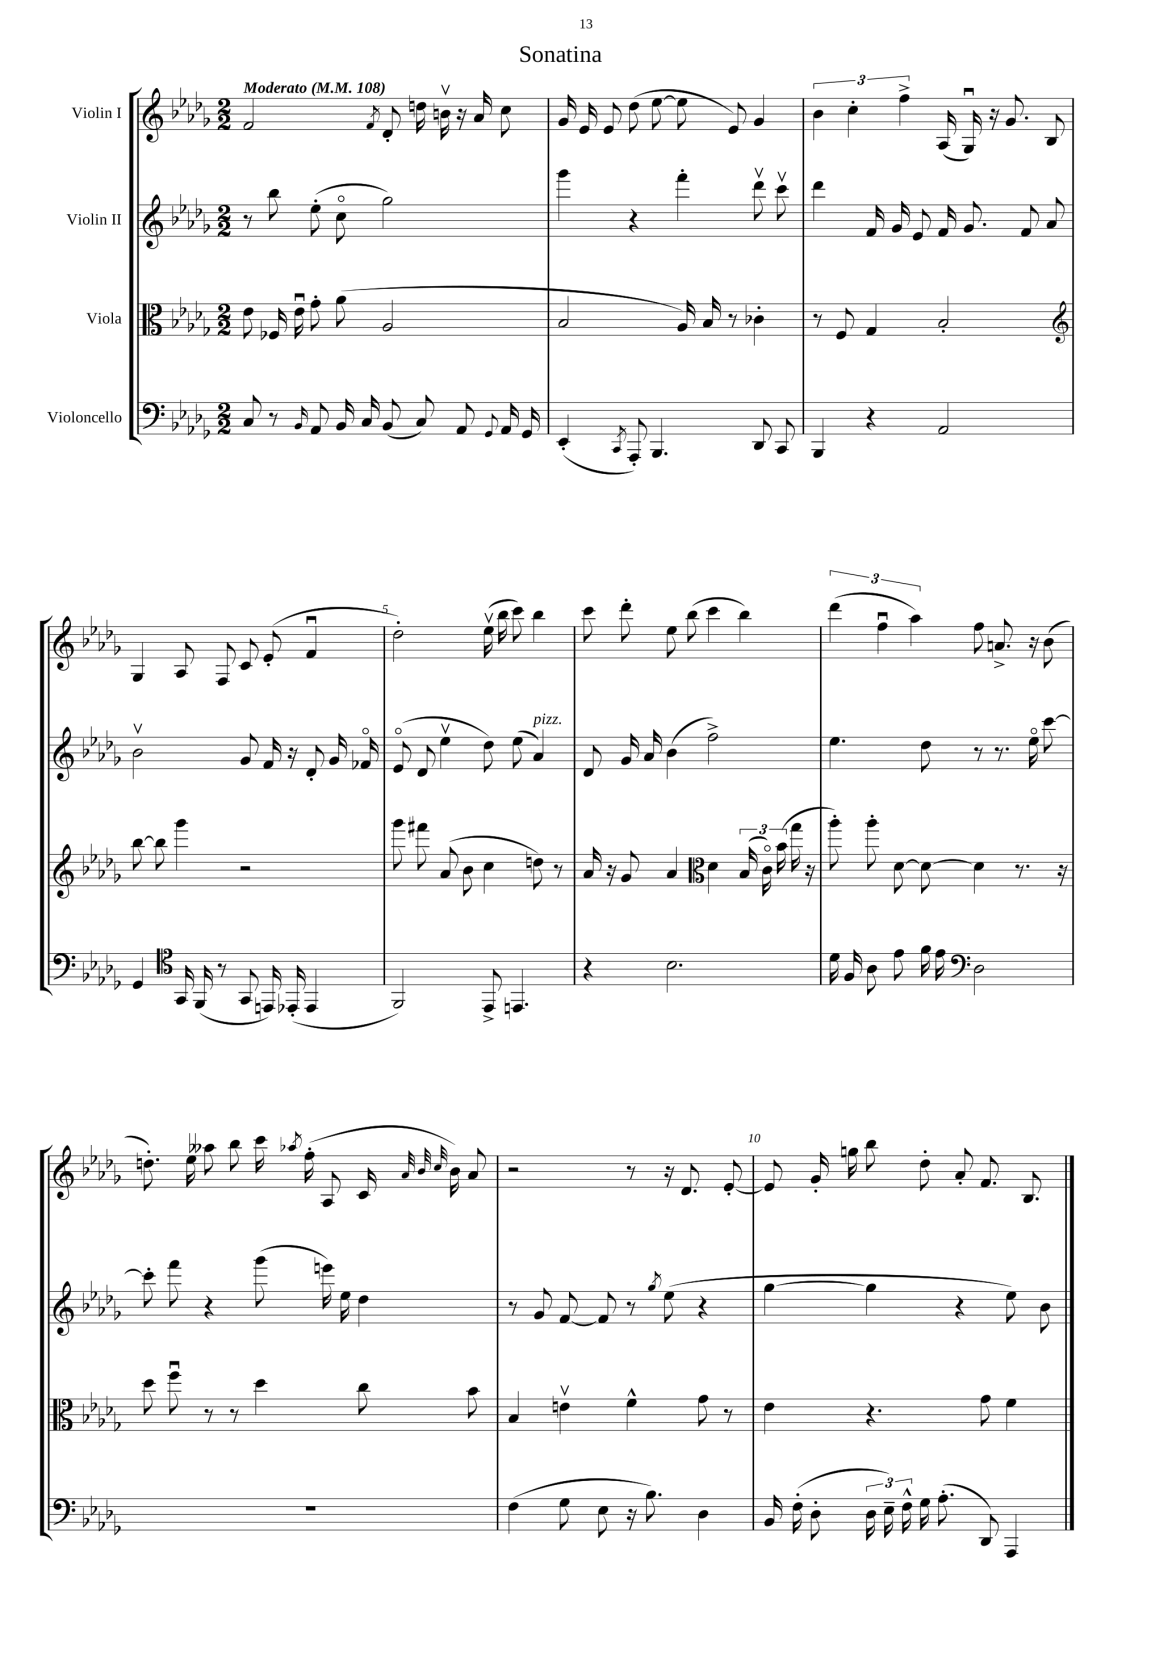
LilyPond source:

\header { title = "Sonatina" }
<<
\new StaffGroup <<
\new Staff = "s0" \with { instrumentName = "Violin I" } {
    \clef treble \key des \major \numericTimeSignature \time 2/2 \tempo "Moderato" 4 = 108
    \autoBeamOff f'2 \acciaccatura { f'8 } des'8-. d''16 b'16\upbow r16 aes'16 c''8 |
    ges'16 ees'16 ees'8 des''8( ees''8~ ees''8 ees'8) ges'4 |
    \tuplet 3/2 { bes'4 c''4-. f''4-> } aes16( ges16\downbow) r16 ges'8. bes8 |
    ges4 aes8 f8 c'8 ees'8-.( f'4\downbow |
    des''2-.) ees''16\upbow( bes''16 c'''8) bes''4 |
    c'''8 des'''8-. ees''8 bes''8( c'''4 bes''4) |
    \tuplet 3/2 { des'''4( f''4\downbow aes''4) } f''8 a'8.-> r16 bes'8( |
    d''8.-.) ees''16 aeses''8 bes''8 c'''16 \acciaccatura { aes''8 } f''16-.( aes8 c'16 \grace { aes'32 bes'32 c''32 } bes'16) aes'8 |
    r2 r8 r16 des'8. ees'8~-. |
    ees'8 ges'16-. g''16 bes''8 des''8-. aes'8-. f'8. bes8. \bar "|." |
}
\new Staff = "s1" \with { instrumentName = "Violin II" } {
    \clef treble \key des \major \numericTimeSignature \time 2/2
    \autoBeamOff r8 bes''8 ees''8-.( c''8\flageolet ges''2) |
    ges'''4 r4 f'''4-. des'''8\upbow c'''8\upbow |
    des'''4 f'16 ges'16 ees'8 f'16 ges'8. f'8 aes'8 |
    bes'2\upbow ges'8 f'16 r16 des'8-. ges'16 fes'16\flageolet |
    ees'8\flageolet( des'8 ees''4\upbow des''8) ees''8( aes'4^\markup { \italic "pizz." }) |
    des'8 ges'16 aes'16 bes'4( f''2->) |
    ees''4. des''8 r8 r8. ees''16\flageolet c'''8~ |
    c'''8-. f'''8 r4 ges'''8( e'''16) ees''16 des''4 |
    r8 ges'8 f'8~ f'8 r8 \acciaccatura { ges''8 } ees''8( r4 |
    ges''4~ ges''4 r4 ees''8) bes'8 \bar "|." |
}
\new Staff = "s2" \with { instrumentName = "Viola" } {
    \clef alto \key des \major \numericTimeSignature \time 2/2
    \autoBeamOff ees'8 fes16 ees'16\downbow ges'8-. aes'8( aes2 |
    bes2 aes16) bes16 r8 ces'4-. |
    r8 f8 ges4 bes2-. |
    \clef treble bes''8~ bes''8 ges'''4 r2 |
    ges'''8 fis'''8 aes'8( bes'8 c''4 d''8) r8 |
    aes'16 r16 ges'8 aes'4 \clef alto des'4 \tuplet 3/2 { bes16( c'16\flageolet) bes'16( } ges''16 r16 |
    aes''8-.) aes''8-. des'8~ des'8~ des'4 r8. r16 |
    des''8 f''8\downbow r8 r8 des''4 c''8 bes'8 |
    bes4 e'4\upbow f'4-^ ges'8 r8 |
    ees'4 r4. ges'8 f'4 \bar "|." |
}
\new Staff = "s3" \with { instrumentName = "Violoncello" } {
    \clef bass \key des \major \numericTimeSignature \time 2/2
    \autoBeamOff c8 r8 \grace { bes,16 } aes,8 bes,16 c16 bes,8( c8) aes,8 \appoggiatura { ges,8 } aes,16 ges,16 |
    ees,4-.( \acciaccatura { c,8 } aes,,8-.) bes,,4. des,8 c,8 |
    bes,,4 r4 aes,2 |
    ges,4 \clef tenor ges,16 f,16( r8 ges,8 e,16) ees,16-.( ees,4 |
    f,2) ees,8-> e,4. |
    r4 bes2. |
    des'16 f16 aes8 ees'8 f'16 ees'16 \clef bass des2 |
    R1 |
    f4( ges8 ees8 r16 bes8.) des4 |
    bes,16 f16-.( des8-. \tuplet 3/2 { des16 ees16--) f16-^ } ges16 aes8.-.( des,8) aes,,4 \bar "|." |
}
>>
>>
\layout { \context { \Score \override BarNumber.break-visibility = ##(#f #t #t) barNumberVisibility = #(every-nth-bar-number-visible 5) } }
